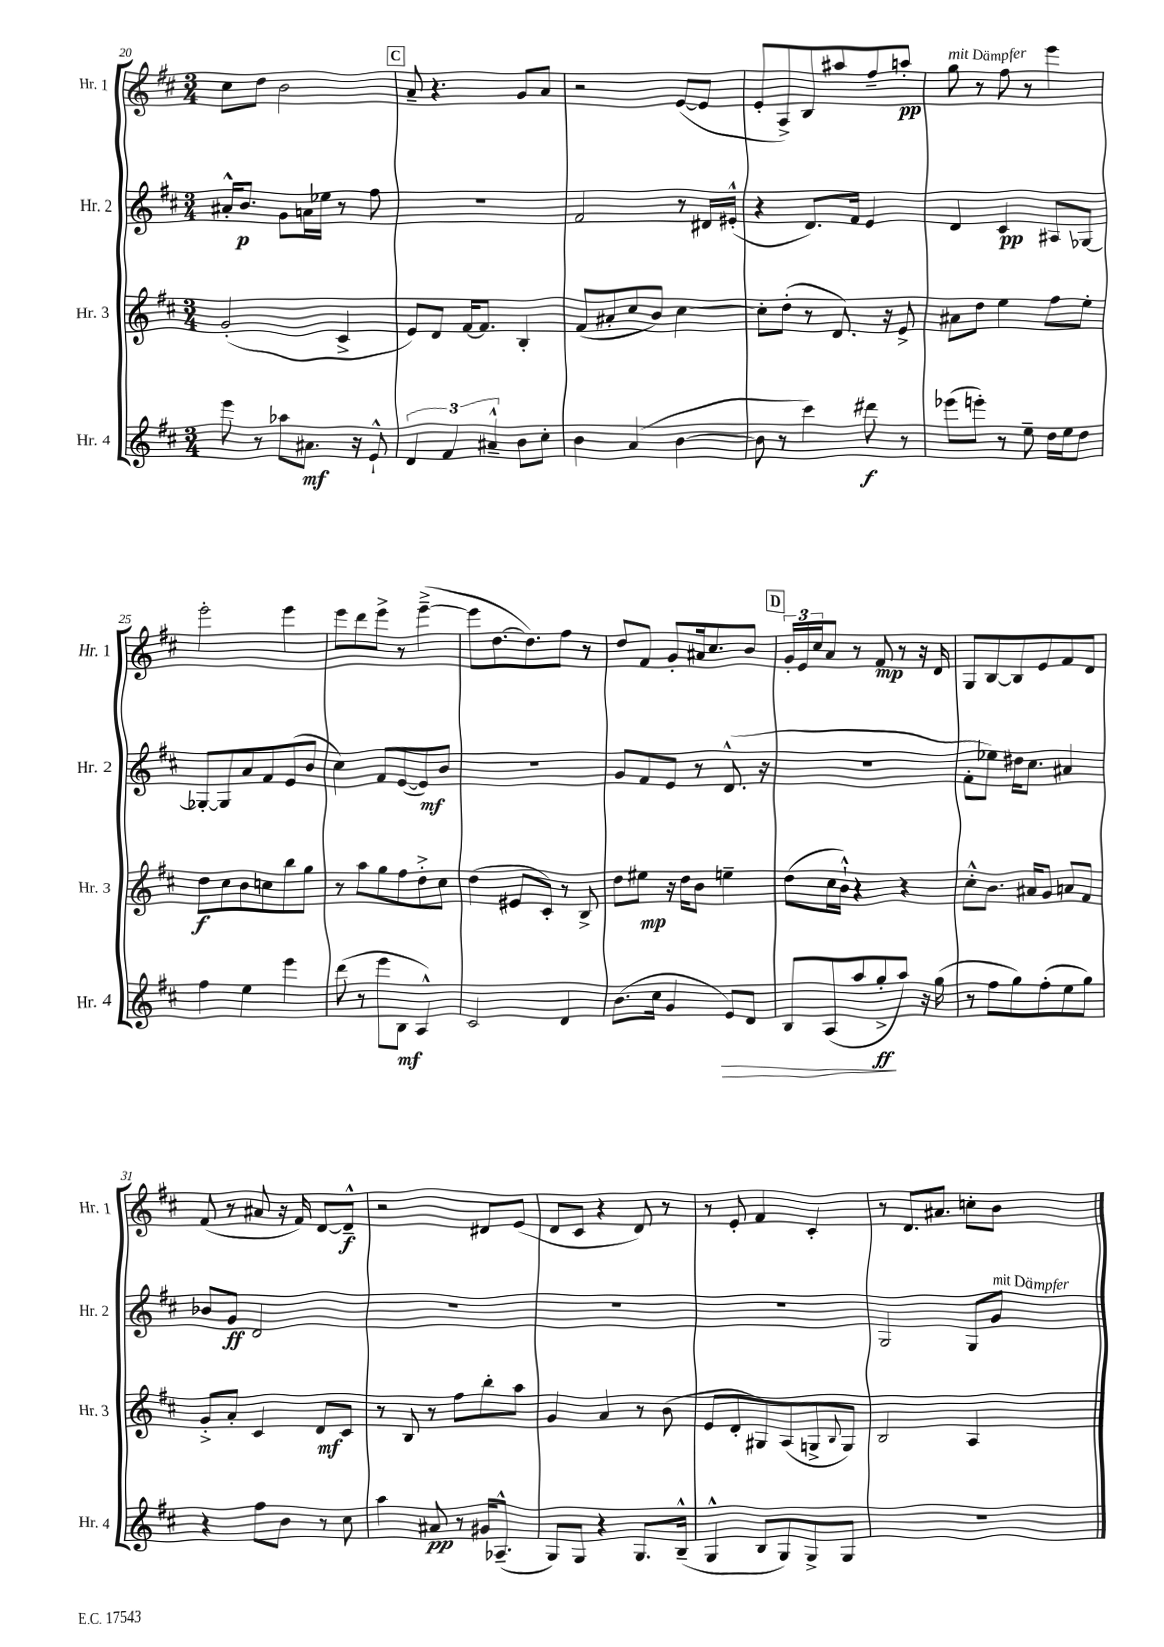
<<
\new StaffGroup <<
\new Staff = "s0" \with { instrumentName = "Hr. 1" shortInstrumentName = "Hr. 1" } {
    \clef treble \key d \major \numericTimeSignature \time 3/4
    cis''8 d''8 b'2 |
    \mark \markup { \box "C" } a'8-- r4. g'8 a'8 |
    r2 e'8~( e'8 |
    e'8-. a8->) b8 ais''8 fis''8-- a''8-.\pp |
    g''8^\markup { \italic "mit Dämpfer" } r8 fis''8 r8 e'''4 |
    e'''2-. e'''4 |
    e'''8 d'''8 e'''8-> r8 e'''4~--->( |
    e'''8 d''8.~ d''8.) fis''8 r8 |
    d''8 fis'8 g'8-. ais'16 cis''8. b'8 |
    \mark \markup { \box "D" } \tuplet 3/2 { g'16-. e'16 cis''16 } a'8 r8 fis'8\mp r8 r16 d'16 |
    g8 b8~ b8 e'8 fis'8 d'8 |
    fis'8( r8 ais'8 r16 fis'16) d'8~ d'8---^\f |
    r2 dis'8 e'8( |
    d'8 cis'8 r4 d'8) r8 |
    r8 e'8-. fis'4 cis'4-. |
    r8 d'8. ais'8. c''8-. b'8 \bar "|." |
}
\new Staff = "s1" \with { instrumentName = "Hr. 2" shortInstrumentName = "Hr. 2" } {
    \clef treble \key d \major \numericTimeSignature \time 3/4
    ais'16-.-^ b'8.\p g'8 a'16 ees''16 r8 fis''8 |
    \mark \markup { \box "C" } R2. |
    fis'2 r8 dis'16 eis'16-.-^( |
    r4 d'8.) fis'16 e'4 |
    d'4 cis'4\pp ais8 ges8~ |
    ges8~-. ges8 a'8 fis'8 e'8( b'8 |
    cis''4) fis'8 e'8~( e'8\mf) b'8 |
    R2. |
    g'8 fis'8 e'8 r8 d'8.-^( r16 |
    \mark \markup { \box "D" } R2. |
    fis'8-. ees''8) dis''16 cis''8. ais'4 |
    bes'8 g'8\ff d'2 |
    R2. |
    R2. |
    R2. |
    g2 g8 g'8^\markup { \italic "mit Dämpfer" } \bar "|." |
}
\new Staff = "s2" \with { instrumentName = "Hr. 3" shortInstrumentName = "Hr. 3" } {
    \clef treble \key d \major \numericTimeSignature \time 3/4
    g'2-.( cis'4-> |
    \mark \markup { \box "C" } e'8) d'8 fis'16~ fis'8. b4-. |
    fis'8( ais'8-. cis''8 b'8) cis''4~ |
    cis''8-. d''8-.( r8 d'8.) r16 e'8-> |
    ais'8 d''8 e''4 fis''8 e''8-. |
    d''8\f cis''8 b'8 c''8 b''8 g''8 |
    r8 a''8 g''8 fis''8 d''8-.-> cis''8 |
    d''4( eis'8 cis'8-.) r8 b8-> |
    d''8 eis''8\mp r16 d''16 b'8 e''4-- |
    \mark \markup { \box "D" } d''8( cis''16 b'16-!-^) r4 r4 |
    cis''8-.-^ b'8. ais'16 g'8 a'8 fis'8 |
    g'8-.-> a'8-. cis'4 d'8\mf cis'8 |
    r8 b8 r8 fis''8 b''8-. a''8 |
    g'4 a'4 r8 b'8( |
    e'8 d'8-. gis8) a8( g8-> \appoggiatura { b8 } g8) |
    b2 a4 \bar "|." |
}
\new Staff = "s3" \with { instrumentName = "Hr. 4" shortInstrumentName = "Hr. 4" } {
    \clef treble \key d \major \numericTimeSignature \time 3/4
    e'''8 r8 aes''8 ais'8.\mf r16 e'8-!-^ |
    \mark \markup { \box "C" } \tuplet 3/2 { d'4 fis'4 ais'4---^ } b'8 cis''8-. |
    b'4 a'4( b'4~ |
    b'8 r8 cis'''4) dis'''8\f r8 |
    ees'''8( e'''8-.) r8 e''8-- d''16 e''16 d''8 |
    fis''4 e''4 e'''4 |
    d'''8( r8 e'''8 b8\mf a4-^) |
    cis'2 d'4 |
    b'8.( cis''16 g'4 e'8\>) d'8 |
    \mark \markup { \box "D" } b8 a8( a''8 g''8-.->\ff\! a''8) r16 g''16( |
    r8 fis''8 g''8) fis''8-.( e''8 g''8) |
    r4 fis''8 b'8 r8 cis''8 |
    a''4 ais'8\pp r8 gis'16 aes8.---^( |
    g8) g8 r4 g8. b16---^( |
    g4-^ b8 g8) g8-> g8 |
    R2. \bar "|." |
}
>>
>>
\layout { \context { \Score currentBarNumber = #20 } }
